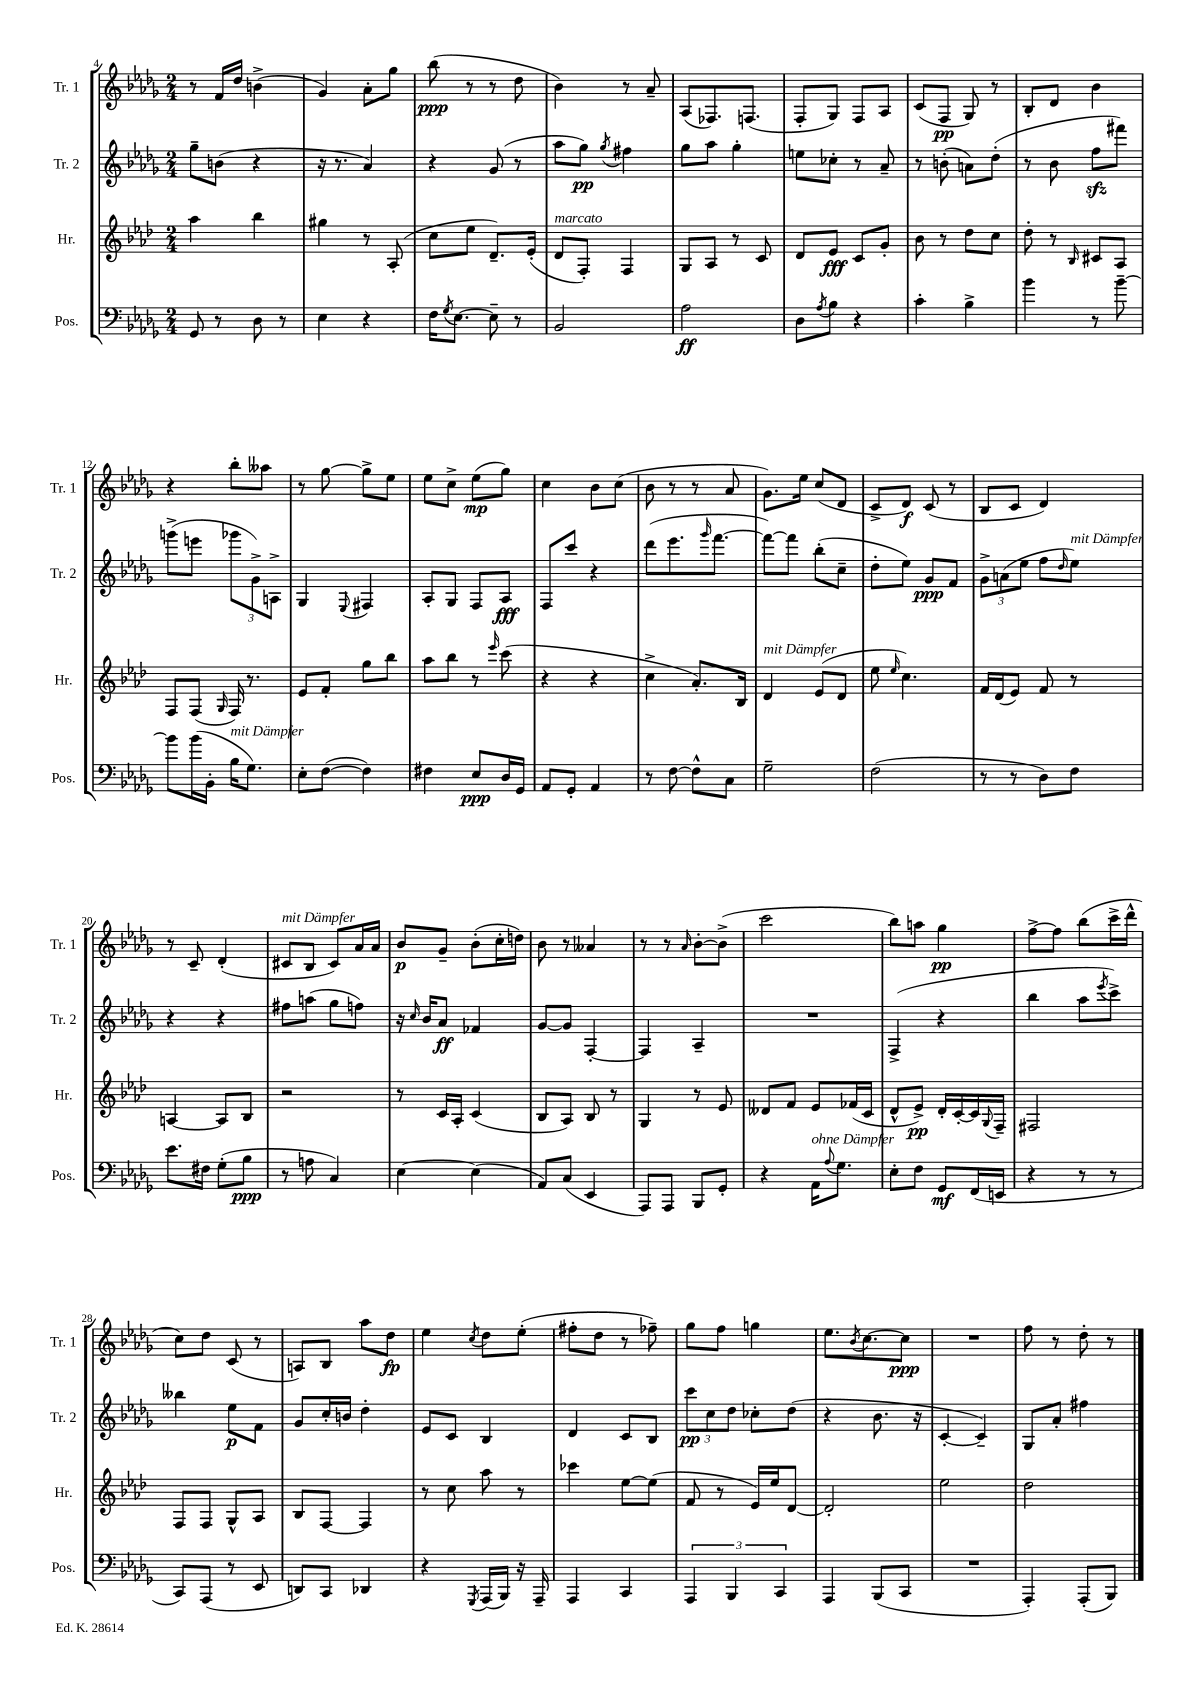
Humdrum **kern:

**kern	**dynam	**kern	**dynam	**kern	**dynam	**kern	**dynam
*part4	*part4	*part3	*part3	*part2	*part2	*part1	*part1
*staff4	*staff4	*staff3	*staff3	*staff2	*staff2	*staff1	*staff1
*I"Pos.	*	*I"Hr.	*	*I"Tr. 2	*	*I"Tr. 1	*
*I'Pos.	*	*I'Hr.	*	*I'Tr. 2	*	*I'Tr. 1	*
*clefF4	*	*clefG2	*	*clefG2	*	*clefG2	*
*k[b-e-a-d-g-]	*	*k[b-e-a-d-]	*	*k[b-e-a-d-g-]	*	*k[b-e-a-d-g-]	*
*M2/4	*	*M2/4	*	*M2/4	*	*M2/4	*
=4	=4	=4	=4	=4	=4	=4	=4
8GG-/	.	4aa-\	.	8gg-~\L	.	8r	.
8r	.	.	.	(8bn\J	.	16f/LL	.
.	.	.	.	.	.	16dd-/JJ	.
8D-\	.	4bb-\	.	4r	.	(4bn^\	.
8r	.	.	.	.	.	.	.
=5	=5	=5	=5	=5	=5	=5	=5
4E-\	.	4gg#X\	.	16r	.	4g-/)	.
.	.	.	.	8.r	.	.	.
4r	.	8r	.	4a-/)	.	8a-'\L	.
.	.	(8A-'/	.	.	.	8gg-\J	.
=6	=6	=6	=6	=6	=6	=6	=6
16F\KL	.	8cc\L	.	4r	.	(8bb-\	ppp
8qG-/	.	.	.	.	.	.	.
[8.E-\J	.	.	.	.	.	.	.
.	.	8ee-\J	.	.	.	8r	.
8E-~\]	.	8.d-~/L)	.	(8g-/	.	8r	.
8r	.	.	.	8r	.	8dd-\	.
.	.	(16e-'/Jk	.	.	.	.	.
=7	=7	=7	=7	=7	=7	=7	=7
!	!	!LO:TX:a:i:t=marcato	!	!	!	!	!
2BB-/	.	8d-/L	.	8aa-\L	.	4b-\)	.
.	.	8F'/J)	.	8gg-\J)	pp	.	.
.	.	.	.	8qgg-/	.	.	.
.	.	4F/	.	4ff#X\	.	8r	.
.	.	.	.	.	.	8a-~/	.
=8	=8	=8	=8	=8	=8	=8	=8
2A-\	ff	8G/L	.	8gg-\L	.	(8A-/L	.
.	.	8A-/J	.	8aa-\J	.	8.F-X/)	.
.	.	8r	.	4gg-'\	.	.	.
.	.	.	.	.	.	(8.Fn/J	.
.	.	8c/	.	.	.	.	.
=9	=9	=9	=9	=9	=9	=9	=9
8D-\L	.	8d-/L	.	8een\L	.	8F'/L	.
8qA-/	.	.	.	.	.	.	.
8B-\J	.	8e-/J	fff	8cc-X'\J	.	8G-/J)	.
4r	.	8c/L	.	8r	.	8F/L	.
.	.	8g'/J	.	8a-~/	.	8A-/J	.
=10	=10	=10	=10	=10	=10	=10	=10
4c'\	.	8b-\	.	8r	.	(8c/L	.
.	.	8r	.	(8bn'\	.	8F/J	pp
4B-^\	.	8dd-\L	.	8an\L)	.	8G-/)	.
.	.	8cc\J	.	(8dd-'\J	.	8r	.
=11	=11	=11	=11	=11	=11	=11	=11
4b-\	.	8dd-'\	.	8r	.	8B-'/L	.
.	.	8r	.	8b-\	.	8d-/J	.
.	.	16qqB-/	.	.	.	.	.
8r	.	8c#X/L	.	8ffzz\L	.	4b-\	.
[8b-~\	.	8A-/J	.	8fff#X\J)	.	.	.
!!LO:LB:g=z
=12	=12	=12	=12	=12	=12	=12	=12
8b-\L]	.	8F/L	.	(8gggn^\L	.	4r	.
(16b-\L	.	(8F/J	.	8eeen\J	.	.	.
16BB-'\JJ	.	.	.	.	.	.	.
.	.	16qqG/	.	.	.	.	.
!LO:TX:a:i:t=mit Dämpfer	!	!	!	!	!	!	!
16B-\KL	.	16F/)	.	12ggg-X\L	.	8bb-'\L	.
8.G-\J)	.	8.r	.	.	.	.	.
.	.	.	.	12g-^\)	.	.	.
.	.	.	.	.	.	8aa--X\J	.
.	.	.	.	12An^\J	.	.	.
=13	=13	=13	=13	=13	=13	=13	=13
8E-'\L	.	8e-/L	.	4G-/	.	8r	.
([8F\J	.	8f'/J	.	.	.	[8gg-\	.
.	.	.	.	8qqE-/	.	.	.
4F\])	.	8gg\L	.	4F#X/	.	8gg-^\L]	.
.	.	8bb-\J	.	.	.	8ee-\J	.
=14	=14	=14	=14	=14	=14	=14	=14
4F#X\	.	8aa-\L	.	8A-'/L	.	8ee-\L	.
.	.	8bb-\J	.	8G-/J	.	8cc^\J	.
8E-/L	ppp	8r	.	8F/L	.	(8ee-\L	mp
.	.	16qqeee-/	.	.	.	.	.
16D-/L	.	(8ccc\	.	8A-/J	fff	8gg-\J)	.
16GG-/JJ	.	.	.	.	.	.	.
=15	=15	=15	=15	=15	=15	=15	=15
8AA-/L	.	4r	.	8F/L	.	4cc\	.
8GG-'/J	.	.	.	8ccc/J	.	.	.
4AA-/	.	4r	.	4r	.	8b-\L	.
.	.	.	.	.	.	(8cc\J	.
=16	=16	=16	=16	=16	=16	=16	=16
8r	.	4cc^\	.	(8ddd-\L	.	8b-\	.
[8F\	.	.	.	8.eee-\	.	8r	.
8F^^\L]	.	8.a-'/L)	.	.	.	8r	.
.	.	.	.	16qqggg-/	.	.	.
.	.	.	.	[8.fff\J	.	.	.
8C\J	.	.	.	.	.	8a-/	.
.	.	16B-/Jk	.	.	.	.	.
=17	=17	=17	=17	=17	=17	=17	=17
!	!	!LO:TX:a:i:t=mit Dämpfer	!	!	!	!	!
2G-~\	.	4d-/	.	8fff\L_)	.	8.g-\L)	.
.	.	.	.	8fff\J]	.	.	.
.	.	.	.	.	.	16ee-\Jk	.
.	.	(8e-/L	.	(8bb-'\L	.	(8cc/L	.
.	.	8d-/J	.	8cc~\J	.	8d-/J	.
=18	=18	=18	=18	=18	=18	=18	=18
(2F\	.	8ee-\	.	8dd-'\L	.	8c^/L	.
.	.	16qqee-/	.	.	.	.	.
.	.	4.cc\)	.	8ee-\J)	.	8d-/J)	f
.	.	.	.	8g-/L	ppp	(8c/	.
.	.	.	.	8f/J	.	8r	.
=19	=19	=19	=19	=19	=19	=19	=19
8r	.	16f/LL	.	12g-^\L	.	8B-/L	.
.	.	(16d-/J	.	.	.	.	.
.	.	.	.	(12an\	.	.	.
8r	.	8e-/J)	.	.	.	8c/J	.
.	.	.	.	12ee-\J	.	.	.
8D-\L)	.	8f/	.	8ff\L	.	4d-/)	.
.	.	.	.	16qqdd-/	.	.	.
!	!	!	!	!LO:TX:a:i:t=mit Dämpfer	!	!	!
8F\J	.	8r	.	8ee-\J)	.	.	.
!!LO:LB:g=z
=20	=20	=20	=20	=20	=20	=20	=20
8.e-\L	.	[4An/	.	4r	.	8r	.
.	.	.	.	.	.	8c~/	.
16F#X\Jk	.	.	.	.	.	.	.
(8G-'\L	.	8A/L]	.	4r	.	(4d-'/	.
8B-\J	ppp	8B-/J	.	.	.	.	.
=21	=21	=21	=21	=21	=21	=21	=21
!	!	!	!	!	!	!LO:TX:a:i:t=mit Dämpfer	!
8r	.	2r	.	8ff#X\L	.	8c#X/L	.
8An\	.	.	.	(8aan\J	.	8B-/J	.
4C/)	.	.	.	8gg-\L	.	8c#/L)	.
.	.	.	.	8ffn\J)	.	16a-/L	.
.	.	.	.	.	.	16a-/JJ	.
=22	=22	=22	=22	=22	=22	=22	=22
[4E-\	.	8r	.	16r	.	8b-/L	p
.	.	.	.	16qqcc/	.	.	.
.	.	.	.	16b-/KL	.	.	.
.	.	16c/LL	.	8a-/J	ff	8g-~/J	.
.	.	16A-'/JJ	.	.	.	.	.
(4E-\]	.	(4c/	.	4f-X/	.	(8b-'\L	.
.	.	.	.	.	.	16cc'\L	.
.	.	.	.	.	.	16ddn\JJ)	.
=23	=23	=23	=23	=23	=23	=23	=23
8AA-/L)	.	8B-/L	.	[8g-/L	.	8b-\	.
(8C/J	.	8A-/J)	.	8g-/J]	.	8r	.
4EE-/	.	8B-/	.	[4F'/	.	4a--X/	.
.	.	8r	.	.	.	.	.
=24	=24	=24	=24	=24	=24	=24	=24
8AAA-/L)	.	4G/	.	4F/]	.	8r	.
8AAA-/J	.	.	.	.	.	8r	.
.	.	.	.	.	.	16qqa-/	.
8BBB-/L	.	8r	.	4A-~/	.	[8b-'\L	.
8GG-'/J	.	8e-/	.	.	.	(8b-^\J]	.
=25	=25	=25	=25	=25	=25	=25	=25
4r	.	8d--X/L	.	2r	.	2ccc\	.
.	.	8f/J	.	.	.	.	.
!LO:TX:a:i:t=ohne Dämpfer	!	!	!	!	!	!	!
16AA-\KL	.	8e-/L	.	.	.	.	.
8qqA-/	.	.	.	.	.	.	.
8.G-\J	.	.	.	.	.	.	.
.	.	(16f-X/L	.	.	.	.	.
.	.	16c/JJ	.	.	.	.	.
=26	=26	=26	=26	=26	=26	=26	=26
8E-'\L	.	8d-^^/L	.	(4F^/	.	8bb-\L)	.
8F\J	.	8e-^/J)	pp	.	.	8aan\J	.
8GG-/L	mf	16d-'/LL	.	4r	.	4gg-\	pp
.	.	[16c'/	.	.	.	.	.
(16FF/L	.	16c/]	.	.	.	.	.
.	.	8qqG/	.	.	.	.	.
16EEn/JJ	.	16F~/JJ	.	.	.	.	.
=27	=27	=27	=27	=27	=27	=27	=27
4r	.	2F#X/	.	4bb-\	.	[8ff^\L	.
.	.	.	.	.	.	8ff\J]	.
8r	.	.	.	8aa-\L	.	(8bb-\L	.
.	.	.	.	8qeee-/	.	.	.
8r	.	.	.	8ccc^\J)	.	16ccc^\L	.
.	.	.	.	.	.	16ddd-^^\JJ	.
!!LO:LB:g=z
=28	=28	=28	=28	=28	=28	=28	=28
8CC/L)	.	8F/L	.	4bb--X\	.	8cc\L)	.
(8AAA-/J	.	8F/J	.	.	.	8dd-\J	.
8r	.	8G^^/L	.	8ee-\L	p	(8c/	.
8EE-/	.	8A-/J	.	8f\J	.	8r	.
=29	=29	=29	=29	=29	=29	=29	=29
8DDn/L)	.	8B-/L	.	8g-/L	.	8An/L)	.
8CC/J	.	[8F/J	.	16cc'/L	.	8B-/J	.
.	.	.	.	16bn/JJ	.	.	.
4DD-X/	.	4F/]	.	4dd-'\	.	8aa-\L	.
.	.	.	.	.	.	8dd-\J	fp
=30	=30	=30	=30	=30	=30	=30	=30
4r	.	8r	.	8e-/L	.	4ee-\	.
.	.	8cc\	.	8c/J	.	.	.
8qGGG-/	.	.	.	.	.	8qcc/	.
(16AAA-/LL	.	8aa-\	.	4B-/	.	8dd-\L	.
16BBB-/JJ)	.	.	.	.	.	.	.
16r	.	8r	.	.	.	(8ee-'\J	.
16AAA-~/	.	.	.	.	.	.	.
=31	=31	=31	=31	=31	=31	=31	=31
4AAA-/	.	4ccc-X\	.	4d-/	.	8ff#X'\L	.
.	.	.	.	.	.	8dd-\J	.
4CC/	.	[8ee-\L	.	8c/L	.	8r	.
.	.	(8ee-\J]	.	8B-/J	.	8ff-X~\)	.
=32	=32	=32	=32	=32	=32	=32	=32
6AAA-/	.	8f/	.	12ccc\L	pp	8gg-\L	.
.	.	.	.	12cc\	.	.	.
.	.	8r	.	.	.	8ff\J	.
6BBB-/	.	.	.	12dd-\J	.	.	.
.	.	16e-/LL)	.	8cc-X'\L	.	4ggn\	.
.	.	16ee-/J	.	.	.	.	.
6CC/	.	.	.	.	.	.	.
.	.	[8d-/J	.	(8dd-\J	.	.	.
=33	=33	=33	=33	=33	=33	=33	=33
4AAA-/	.	2d-'/]	.	4r	.	8.ee-\L	.
.	.	.	.	.	.	8qb-/	.
.	.	.	.	.	.	[8.cc\	.
(8BBB-/L	.	.	.	8.b-\	.	.	.
8CC/J	.	.	.	.	.	8cc\J]	ppp
.	.	.	.	16r	.	.	.
=34	=34	=34	=34	=34	=34	=34	=34
2r	.	2ee-\	.	[4c'/	.	2r	.
.	.	.	.	4c~/])	.	.	.
=35	=35	=35	=35	=35	=35	=35	=35
4AAA-'/)	.	2dd-\	.	8G-/L	.	8ff\	.
.	.	.	.	8a-'/J	.	8r	.
(8AAA-'/L	.	.	.	4ff#X\	.	8dd-'\	.
8BBB-/J)	.	.	.	.	.	8r	.
==	==	==	==	==	==	==	==
*-	*-	*-	*-	*-	*-	*-	*-
